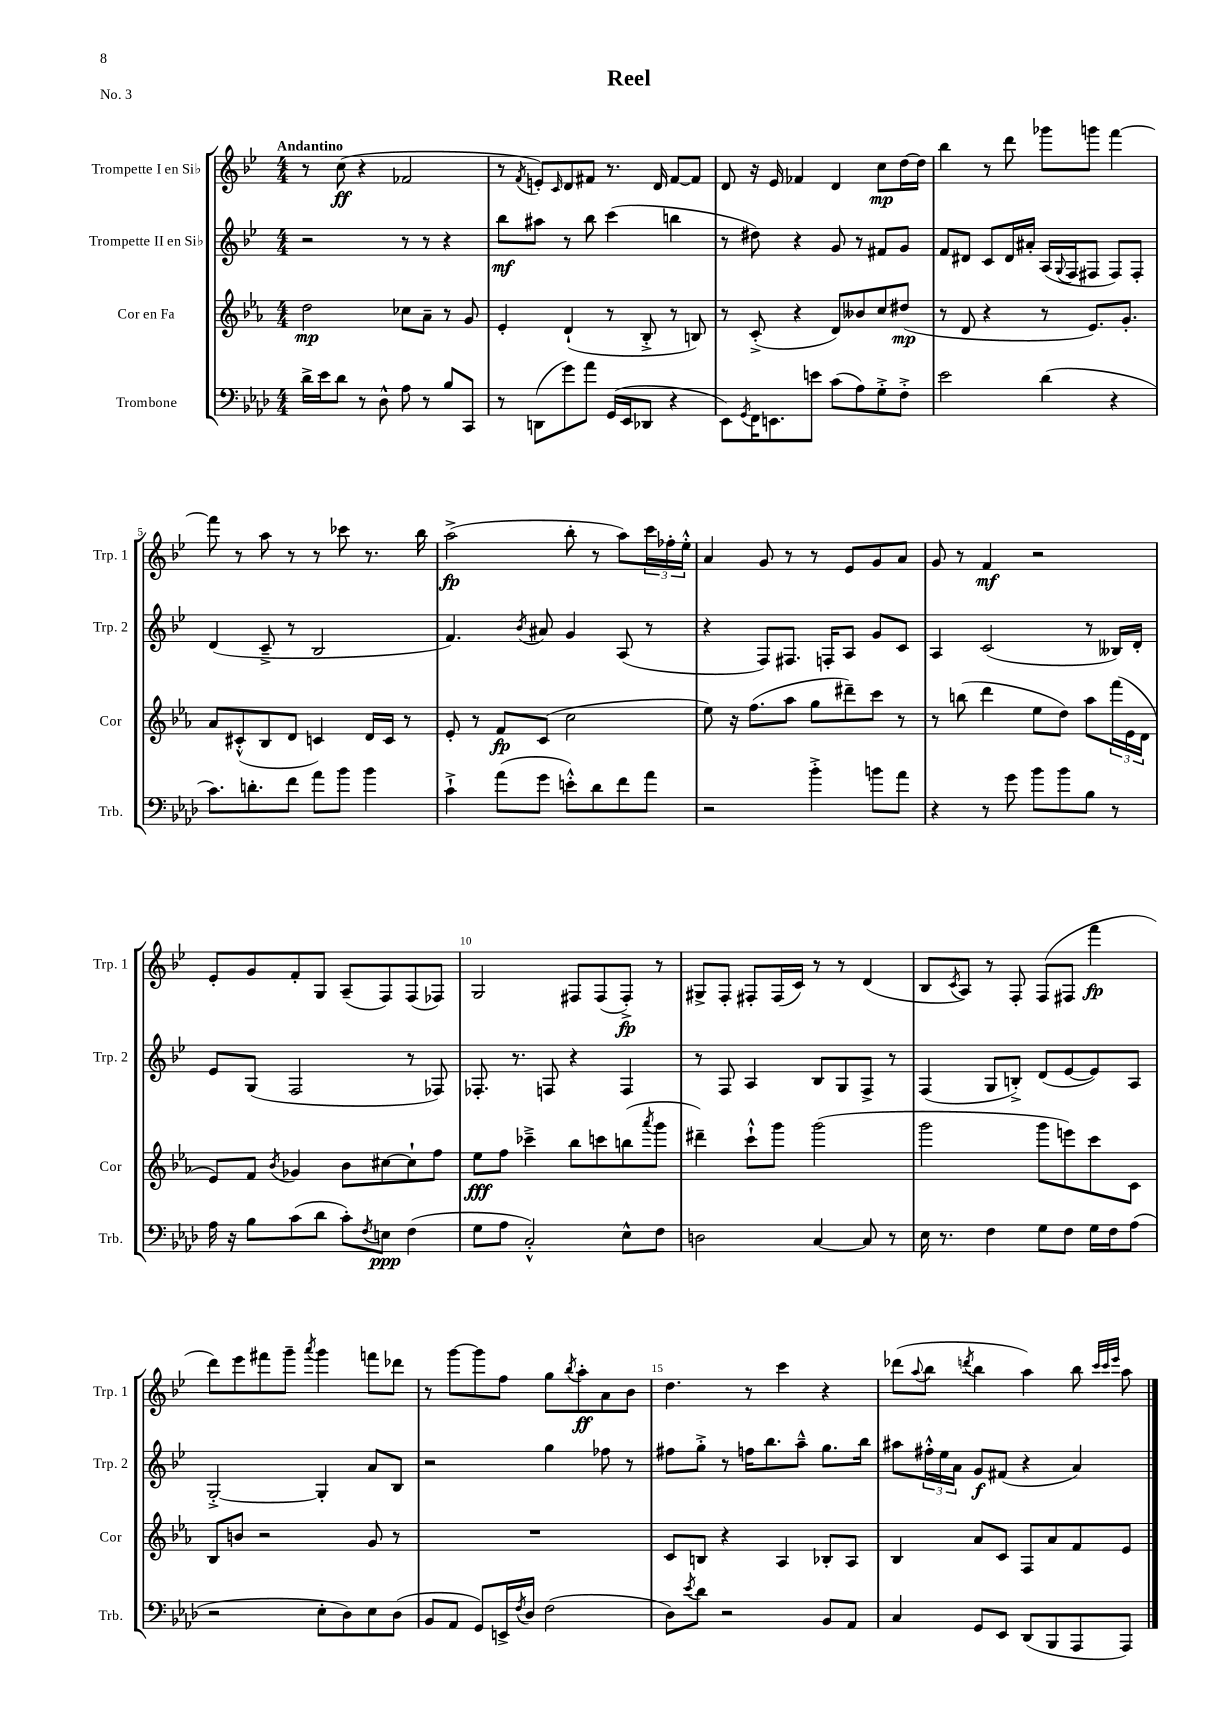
\header { title = "Reel" piece = "No. 3" }
<<
\new StaffGroup <<
\new Staff = "s0" \with { instrumentName = "Trompette I en Sib" shortInstrumentName = "Trp. 1" } {
    \clef treble \key bes \major \numericTimeSignature \time 4/4 \tempo "Andantino"
    r8 c''8\ff( r4 fes'2 |
    r8 \acciaccatura { f'8 } e'8-.) \grace { c'16 } d'8 fis'8 r8. d'16 fis'8~ fis'8 |
    d'8 r16 ees'16 fes'4 d'4 c''8\mp d''16~ d''16 |
    bes''4 r8 d'''8 ges'''8 g'''8 f'''4~ |
    f'''8 r8 a''8 r8 r8 ces'''8 r8. bes''16 |
    a''2->\fp( bes''8-. r8 a''8) \tuplet 3/2 { c'''16 fes''16-. ees''16-.-^ } |
    a'4 g'8 r8 r8 ees'8 g'8 a'8 |
    g'8 r8 f'4\mf r2 |
    ees'8-. g'8 f'8-. g8 a8--( f8) f8( fes8) |
    g2 fis8 fis8( fis8-.->\fp) r8 |
    gis8-> f8-. fis8-. fis16( c'16) r8 r8 d'4( |
    bes8 \acciaccatura { c'8 } a8) r8 f8-. f8( fis8 f'''4\fp |
    d'''8) ees'''8 fis'''8 g'''8-- \acciaccatura { a'''8 } g'''4 f'''8 des'''8 |
    r8 g'''8~ g'''8 f''8 g''8 \acciaccatura { bes''8 } a''8-.\ff a'8 bes'8 |
    d''4. r8 c'''4 r4 |
    des'''8( \appoggiatura { a''8 } bes''8 \acciaccatura { d'''8 } bes''4 a''4) bes''8 \grace { c'''32 c'''32 ees'''32 } a''8 \bar "|." |
}
\new Staff = "s1" \with { instrumentName = "Trompette II en Sib" shortInstrumentName = "Trp. 2" } {
    \clef treble \key bes \major \numericTimeSignature \time 4/4
    r2 r8 r8 r4 |
    bes''8\mf ais''8 r8 bes''8 c'''4( b''4 |
    r8 dis''8) r4 g'8 r8 fis'8 g'8 |
    f'8 dis'8 c'8 dis'16 ais'16-. a16( \appoggiatura { g8 } f16 fis8 fis8) fis8-. |
    d'4( c'8---> r8 bes2 |
    f'4.) \acciaccatura { bes'8 } ais'8 g'4 a8( r8 |
    r4 f8) fis8. f16-. a8 g'8 c'8 |
    a4 c'2( r8 beses16) d'16-. |
    ees'8 g8( f2 r8 fes8) |
    fes8.-. r8. f8 r4 f4 |
    r8 f8 a4 bes8 g8 f8-> r8 |
    f4( g8 b8-.->) d'8( ees'8~ ees'8) a8 |
    g2~-.-> g4-. a'8 bes8 |
    r2 g''4 fes''8 r8 |
    fis''8 g''8-.-> r8 f''16 bes''8. a''8---^ g''8. bes''16 |
    ais''8 \tuplet 3/2 { fis''16-.-^ ees''16 a'16 } g'8\f fis'8( r4 a'4) \bar "|." |
}
\new Staff = "s2" \with { instrumentName = "Cor en Fa" shortInstrumentName = "Cor" } {
    \clef treble \key ees \major \numericTimeSignature \time 4/4
    d''2\mp ces''8 aes'8-- r8 g'8 |
    ees'4-. d'4-!( r8 bes8-.-> r8 b8) |
    r8 c'8-.->( r4 d'8) beses'8 c''8 dis''8\mp( |
    r8 d'8 r4 r8 ees'8.) g'8.-. |
    aes'8 cis'8-.-^( bes8 d'8 c'4) d'16 c'16 r8 |
    ees'8-. r8 f'8\fp c'8( c''2 |
    ees''8) r16 f''8.( aes''8 g''8 dis'''8--) c'''8 r8 |
    r8 b''8( d'''4 ees''8 d''8) aes''8 \tuplet 3/2 { f'''16( ees'16 d'16 } |
    ees'8) f'8 \acciaccatura { bes'8 } ges'4 bes'8 cis''8~ cis''8-! f''8 |
    ees''8\fff f''8 ces'''4---> bes''8 c'''8 b''8( \acciaccatura { aes'''8 } g'''8 |
    dis'''4--) c'''8-!-^ g'''8 g'''2( |
    g'''2 g'''8 e'''8) c'''8 c'8 |
    bes8 b'8 r2 g'8 r8 |
    R1 |
    c'8 b8 r4 aes4 bes8-. aes8 |
    bes4 aes'8 c'8 f8 aes'8 f'8 ees'8 \bar "|." |
}
\new Staff = "s3" \with { instrumentName = "Trombone" shortInstrumentName = "Trb." } {
    \clef bass \key aes \major \numericTimeSignature \time 4/4
    des'16-> ees'16 des'8 r8 des8-^ aes8 r8 bes8 c,8 |
    r8 d,8( g'8) aes'8 g,16( ees,16 des,8 r4 |
    ees,8) \acciaccatura { g,8 } f,16 e,8. e'8 c'8( aes8) g8-.-> f8-.-> |
    ees'2 des'4( r4 |
    c'8.) d'8.-. f'8 aes'8 bes'8 bes'4 |
    c'4-!-> aes'8( g'8 e'8-.-^) des'8 f'8 aes'8 |
    r2 bes'4-.-> b'8 aes'8 |
    r4 r8 g'8 bes'8 bes'8 bes8 r8 |
    aes16 r16 bes8 c'8( des'8 c'8-.) \acciaccatura { f8 } e8\ppp f4( |
    g8 aes8 c2-.-^) ees8-^ f8 |
    d2 c4~ c8 r8 |
    ees16 r8. f4 g8 f8 g16 f16 aes8( |
    r2 ees8-. des8) ees8 des8( |
    bes,8 aes,8 g,8) e,16-> \acciaccatura { f8 } des16 f2( |
    des8) \acciaccatura { ees'8 } des'8 r2 bes,8 aes,8 |
    c4 g,8 ees,8 des,8( bes,,8 aes,,8 aes,,8) \bar "|." |
}
>>
>>
\layout { \context { \Score \override BarNumber.break-visibility = ##(#f #t #t) barNumberVisibility = #(every-nth-bar-number-visible 5) } }
